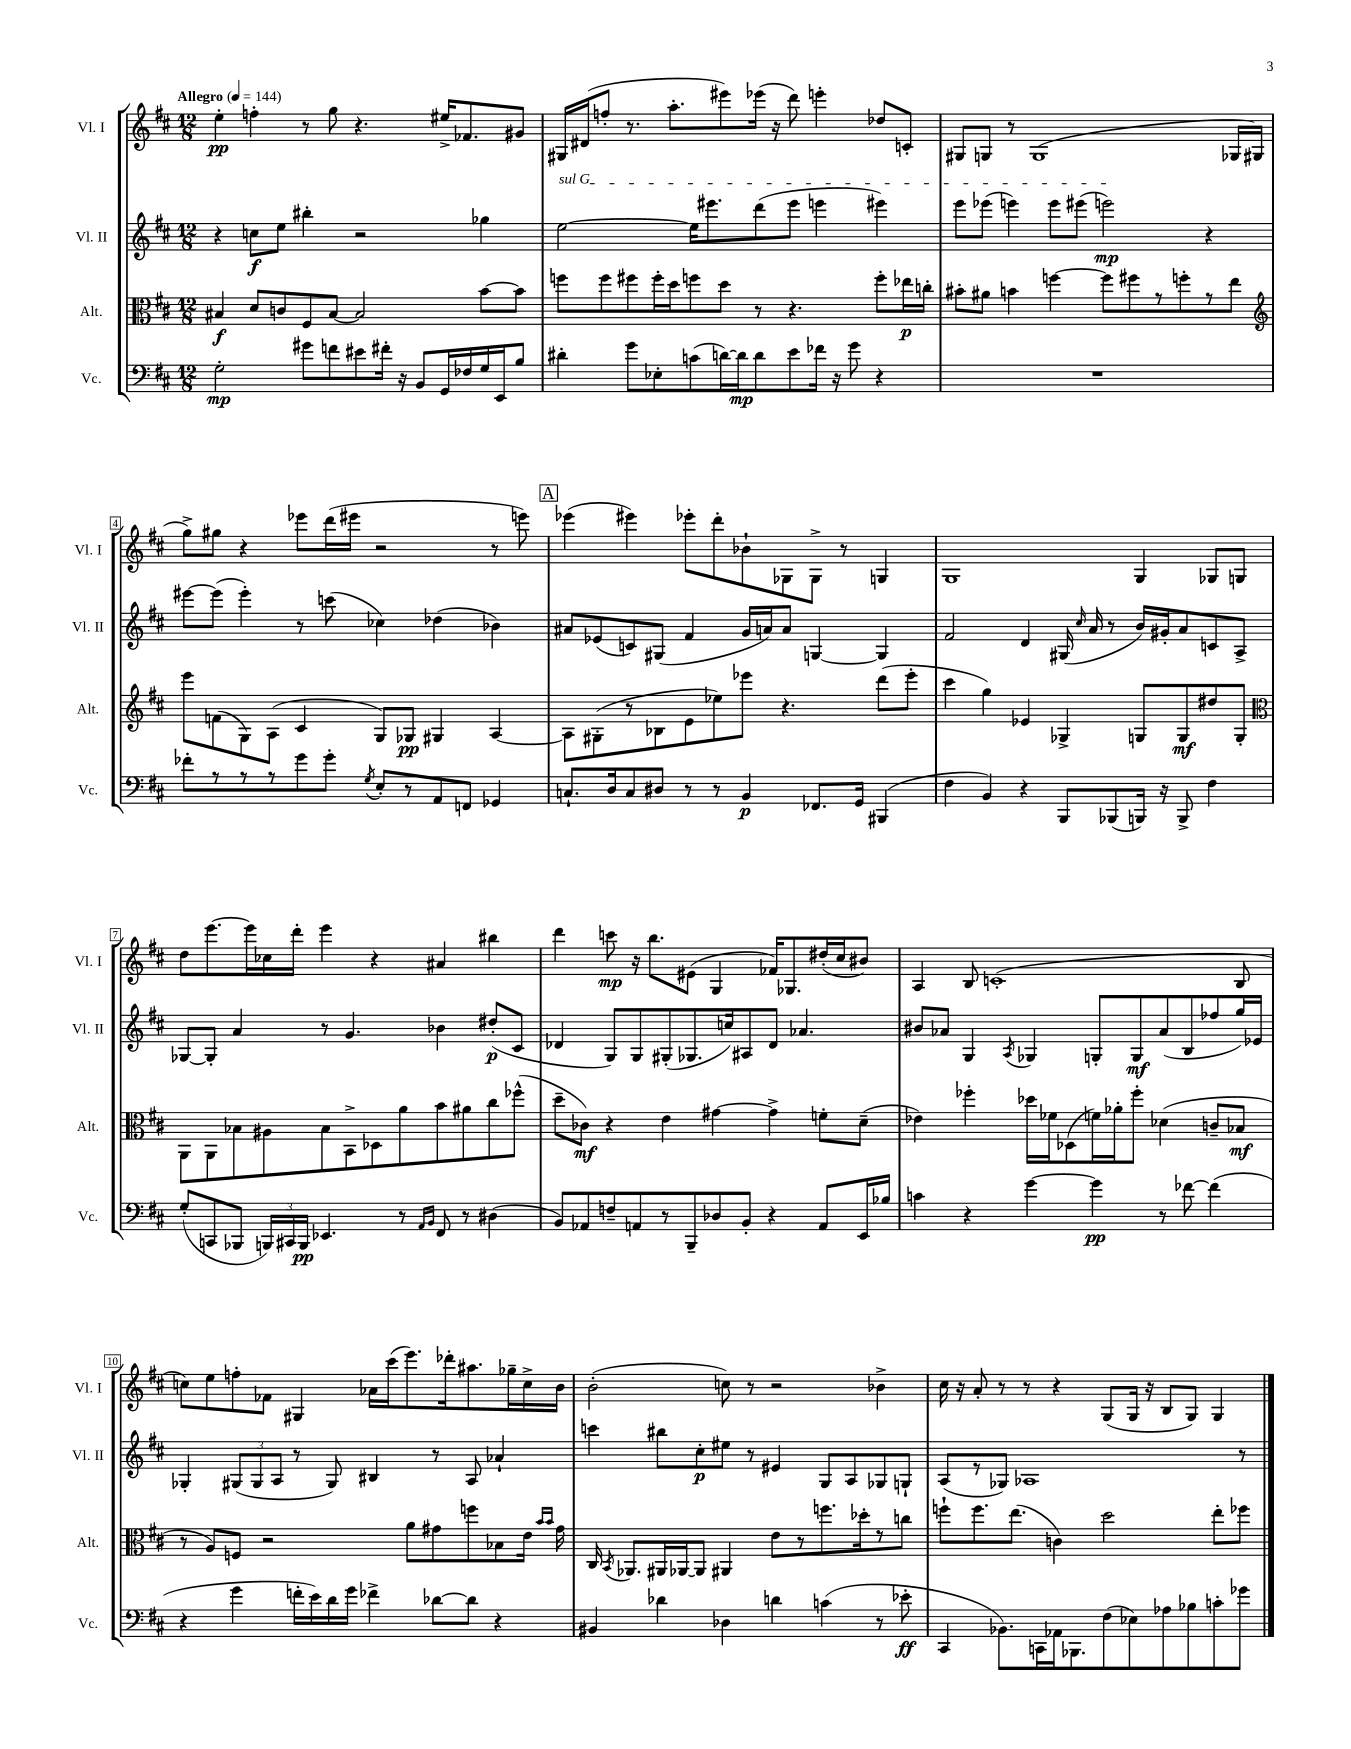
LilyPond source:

<<
\new StaffGroup <<
\new Staff = "s0" \with { instrumentName = "Vl. I" shortInstrumentName = "Vl. I" } {
    \clef treble \key d \major \numericTimeSignature \time 12/8 \tempo "Allegro" 4 = 144
    \autoBeamOff e''4-.\pp f''4-. r8 g''8 r4. eis''16[-> fes'8. gis'8] |
    gis16[ dis'16( f''8]-. r8. a''8.[-. eis'''8) ees'''16]( r16 d'''8) e'''4-. des''8[ c'8]-. |
    gis8[ g8] r8 g1( ges16[ gis16] |
    g''8[->) gis''8] r4 ees'''8[ d'''16( eis'''16] r2 r8 e'''8) |
    \mark \markup { \box "A" } ees'''4( eis'''4) ees'''8[-. d'''8-. bes'8-! ges8 ges8]-> r8 g4 |
    g1 g4 ges8[ g8] |
    d''8[ e'''8.~ e'''16 ces''16 d'''16]-. e'''4 r4 ais'4 bis''4 |
    d'''4 c'''8\mp r16 b''8.[ eis'8]( g4 fes'16[) ges8. dis''16-.( cis''16 bis'8]) |
    a4 b8 c'1-.( b8 |
    c''8[) e''8 f''8-. fes'8] gis4 aes'16[ cis'''16( e'''8.) des'''16-. ais''8. ges''16-- c''16-> b'16] |
    b'2-.( c''8) r8 r2 bes'4-> |
    cis''16 r16 a'8-. r8 r8 r4 g8[( g16] r16 b8[ g8]) g4 \bar "|." |
}
\new Staff = "s1" \with { instrumentName = "Vl. II" shortInstrumentName = "Vl. II" } {
    \clef treble \key d \major \numericTimeSignature \time 12/8
    \autoBeamOff r4 c''8[\f e''8] bis''4-. r2 ges''4 |
    \once \override TextSpanner.bound-details.left.text = \markup { \italic "sul G" } e''2~\startTextSpan e''16[ eis'''8. d'''8( eis'''8] e'''4 eis'''4) |
    e'''8[ ees'''8]( e'''4) e'''8[ eis'''8]( e'''2\mp\stopTextSpan) r4 |
    eis'''8[~ eis'''8]( eis'''4-.) r8 c'''8( ces''4) des''4( bes'4) |
    \mark \markup { \box "A" } ais'8[ ees'8( c'8) gis8]( fis'4 g'16[ a'16) a'8] g4~ g4 |
    fis'2 d'4 gis16( \grace { cis''16 } a'16 r8 b'16[) gis'16-. a'8 c'8 a8]-> |
    ges8[~ ges8]-. a'4 r8 g'4. bes'4 dis''8[-.\p( cis'8] |
    des'4 g8[) g8 gis8-.( ges8. c''16) ais8 des'8] aes'4. |
    bis'8[ aes'8] g4 \acciaccatura { a8 } ges4 g8[-. g8\mf aes'8( b8 fes''8 g''16) ees'16] |
    ges4-. \tuplet 3/2 { gis8[( gis8 a8] } r8 gis8) bis4 r8 a8 aes'4-! |
    c'''4 bis''8[ cis''8-.\p eis''8] r8 eis'4 g8[ a8 ges8 g8]-! |
    a8[( r8 ges8]) aes1 r8 \bar "|." |
}
\new Staff = "s2" \with { instrumentName = "Alt." shortInstrumentName = "Alt." } {
    \clef alto \key d \major \numericTimeSignature \time 12/8
    \autoBeamOff bis4\f d'8[ c'8 fis8 bis8]~ bis2 b'8[~ b'8] |
    f''8[ f''8 fis''8 fis''16-. d''16 f''8 d''8] r8 r4. f''8[-. ees''16\p c''16]-. |
    bis'8[-. ais'8] b'4 f''4~ f''8[ fis''8 r8 f''8-. r8 e''8] |
    \clef treble e'''8[ f'8( g8) a8]( cis'4 g8[) ges8]\pp gis4 a4~ |
    \mark \markup { \box "A" } a8[ gis8-.( r8 bes8 e'8 ees''8) ees'''8] r4. d'''8[( ees'''8]-. |
    cis'''4 g''4) ees'4 ges4-> g8[ g8\mf dis''8 g8]-. |
    \clef alto a,8[ a,8 bes8 ais8 bes8 b,8-> des8 a'8 b'8 ais'8 cis''8 fes''8]-^( |
    d''8[-- ces'8]\mf) r4 e'4 gis'4~ gis'4-> f'8[-. d'8]--( |
    ees'4) fes''4-. des''16[ fes'16 des8( f'16) aes'16-. fes''8]-. des'4( c'8[-- bes8]\mf |
    r8 a8[) f8] r2 a'8[ gis'8 f''8 bes8 e'16] \grace { b'16[ b'16] } gis'16 |
    cis16 \acciaccatura { b,8 } aes,8.[ ais,16 aes,16~ aes,8] ais,4 e'8[ r8 f''8. des''16-. r8 c''8] |
    f''8[-! f''8. e''8.]( c'4) d''2 e''8[-. fes''8] \bar "|." |
}
\new Staff = "s3" \with { instrumentName = "Vc." shortInstrumentName = "Vc." } {
    \clef bass \key d \major \numericTimeSignature \time 12/8
    \autoBeamOff g2-.\mp gis'8[ f'8 eis'8 fis'16]-. r16 b,8[ g,16 fes16 g16 e,16 b8] |
    dis'4-. g'8[ ees8-. c'8( d'16~) d'16\mp d'8 e'8 fes'16] r16 g'8 r4 |
    R1. |
    fes'8[-. r8 r8 r8 g'8 g'8]-. \acciaccatura { g8 } e8[-. r8 a,8 f,8] ges,4 |
    \mark \markup { \box "A" } c8.[-! d16 c8 dis8] r8 r8 b,4\p fes,8.[ g,16] bis,,4( |
    fis4 b,4) r4 b,,8[ bes,,8( b,,16]) r16 b,,8-> fis4 |
    g8[-.( c,8 bes,,8] \tuplet 3/2 { b,,16[) cis,16 b,,16]\pp } ees,4. r8 \grace { a,16[ b,16] } fis,8 r8 dis4( |
    b,8[) aes,8 f8-- a,8 r8 b,,8-- des8 b,8]-. r4 a,8[ e,16 bes16] |
    c'4 r4 g'4~ g'4\pp r8 fes'8~ fes'4( |
    r4 g'4 f'16[-. e'16) d'16 g'16] fes'4-> des'8[~ des'8] r4 |
    bis,4 des'4 des4 d'4 c'4( r8 ees'8-.\ff |
    cis,4 bes,8.[) c,16 aes,16 bes,,8. fis8( ees8) aes8 bes8 c'8-. ges'8] \bar "|." |
}
>>
>>
\layout { \context { \Score \override BarNumber.stencil = #(make-stencil-boxer 0.1 0.3 ly:text-interface::print) } }
